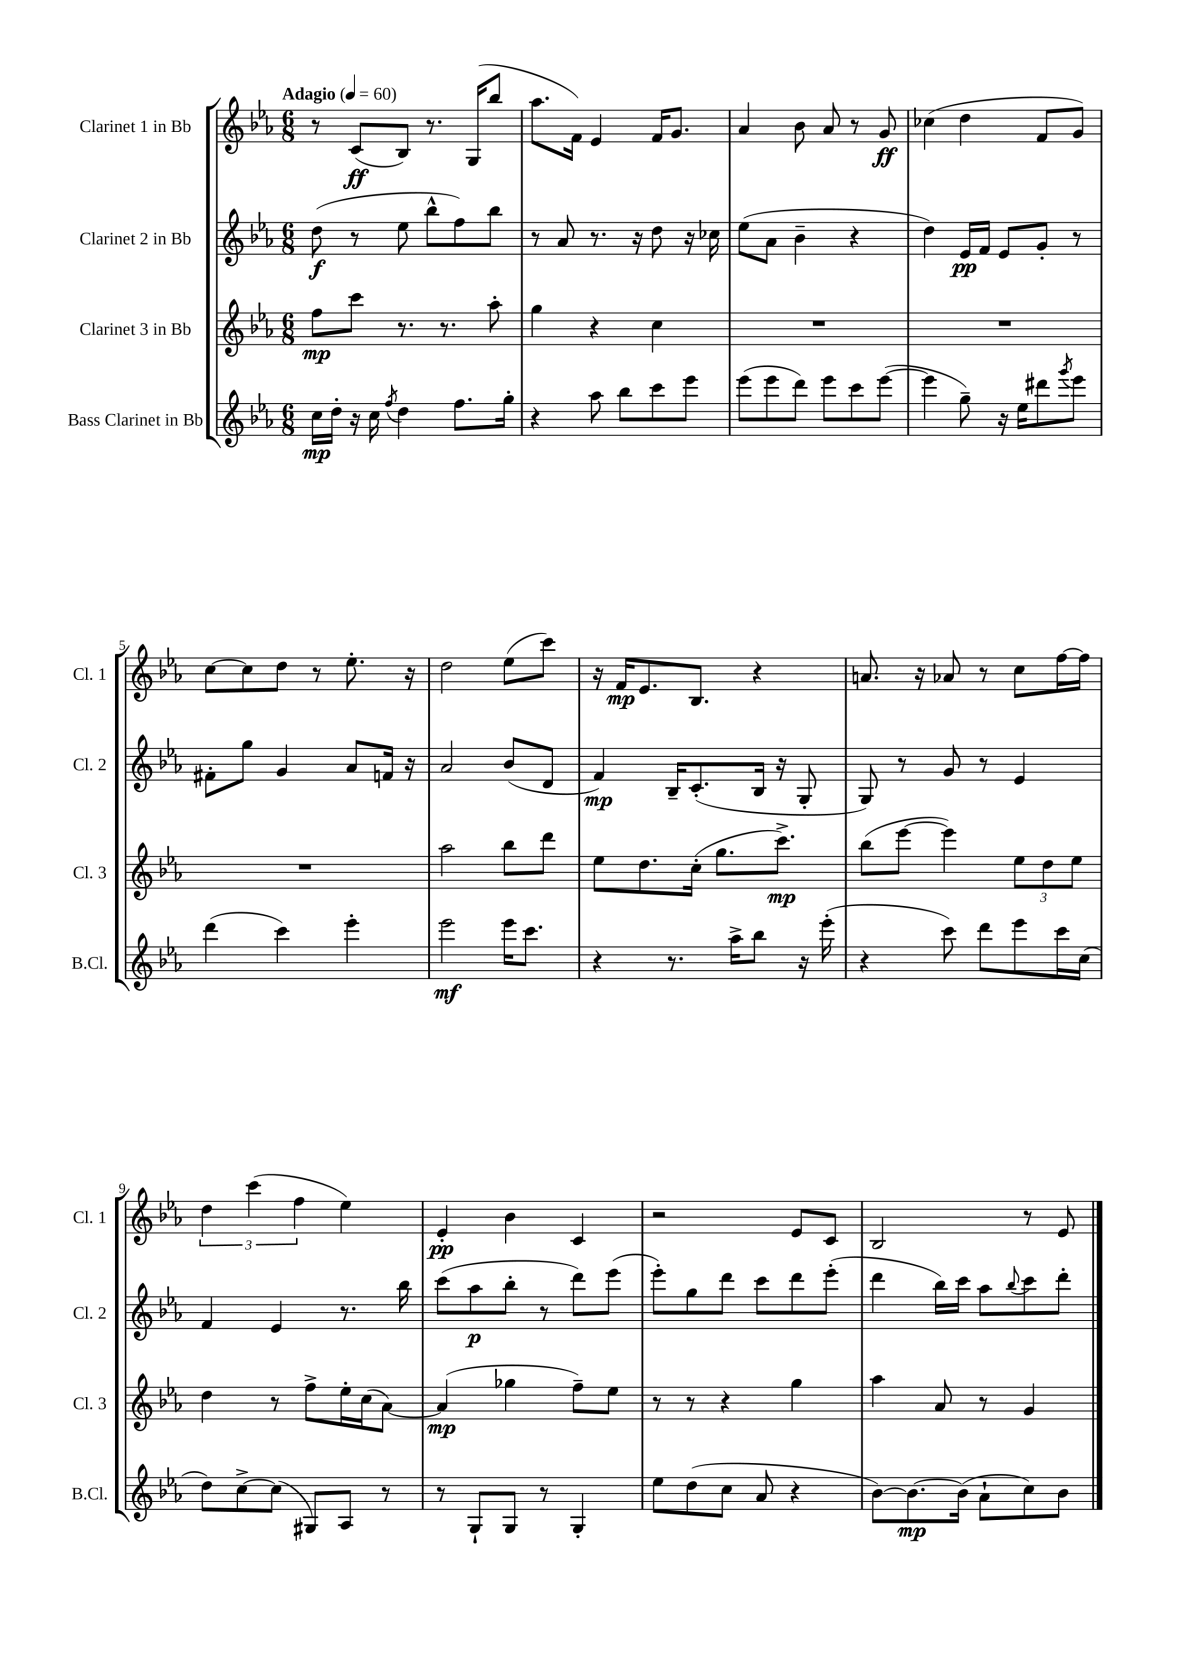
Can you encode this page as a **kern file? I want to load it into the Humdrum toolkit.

**kern	**dynam	**kern	**dynam	**kern	**dynam	**kern	**dynam
*part4	*part4	*part3	*part3	*part2	*part2	*part1	*part1
*staff4	*staff4	*staff3	*staff3	*staff2	*staff2	*staff1	*staff1
*I"Bass Clarinet in Bb	*	*I"Clarinet 3 in Bb	*	*I"Clarinet 2 in Bb	*	*I"Clarinet 1 in Bb	*
*I'B.Cl.	*	*I'Cl. 3	*	*I'Cl. 2	*	*I'Cl. 1	*
*clefG2	*	*clefG2	*	*clefG2	*	*clefG2	*
*k[b-e-a-]	*	*k[b-e-a-]	*	*k[b-e-a-]	*	*k[b-e-a-]	*
*M6/8	*	*M6/8	*	*M6/8	*	*M6/8	*
*MM60	*	*MM60	*	*MM60	*	*MM60	*
=1	=1	=1	=1	=1	=1	=1	=1
!	!	!	!	!	!	!LO:TX:a:B:t=Adagio	!
16cc\LL	mp	8ff\L	mp	(8dd\	f	8r	.
16dd'\JJ	.	.	.	.	.	.	.
16r	.	8ccc\J	.	8r	.	(8c/L	ff
16cc\	.	.	.	.	.	.	.
8qff/	.	.	.	.	.	.	.
4dd\	.	8.r	.	8ee-\	.	8B-/J)	.
.	.	.	.	8bb-^^\L	.	8.r	.
.	.	8.r	.	.	.	.	.
8.ff\L	.	.	.	8ff\)	.	.	.
.	.	.	.	.	.	(16G/KL	.
.	.	8aa-'\	.	8bb-\J	.	8bb-/J	.
16gg'\Jk	.	.	.	.	.	.	.
=2	=2	=2	=2	=2	=2	=2	=2
4r	.	4gg\	.	8r	.	8.aa-\L	.
.	.	.	.	8a-/	.	.	.
.	.	.	.	.	.	16f\Jk)	.
8aa-\	.	4r	.	8.r	.	4e-/	.
8bb-\L	.	.	.	.	.	.	.
.	.	.	.	16r	.	.	.
8ccc\	.	4cc\	.	8dd\	.	16f/KL	.
.	.	.	.	.	.	8.g/J	.
8eee-\J	.	.	.	16r	.	.	.
.	.	.	.	16cc-X\	.	.	.
=3	=3	=3	=3	=3	=3	=3	=3
(8eee-\L	.	2.r	.	(8ee-\L	.	4a-/	.
8eee-\	.	.	.	8a-\J	.	.	.
8ddd\J)	.	.	.	4b-~\	.	8b-\	.
8eee-\L	.	.	.	.	.	8a-/	.
8ccc\	.	.	.	4r	.	8r	.
([8eee-\J	.	.	.	.	.	8g/	ff
=4	=4	=4	=4	=4	=4	=4	=4
4eee-\]	.	2.r	.	4dd\)	.	(4cc-X\	.
8gg~\)	.	.	.	16e-/LL	pp	4dd\	.
.	.	.	.	16f/JJ	.	.	.
16r	.	.	.	8e-/L	.	.	.
16ee-\KL	.	.	.	.	.	.	.
8ddd#X\	.	.	.	8g'/J	.	8f/L	.
8qggg/	.	.	.	.	.	.	.
8eee-\J	.	.	.	8r	.	8g/J)	.
!!LO:LB:g=z
=5	=5	=5	=5	=5	=5	=5	=5
(4ddd\	.	2.r	.	8f#X'\L	.	[8cc\L	.
.	.	.	.	8gg\J	.	8cc\]	.
4ccc\)	.	.	.	4g/	.	8dd\J	.
.	.	.	.	.	.	8r	.
4eee-'\	.	.	.	8a-/L	.	8.ee-'\	.
.	.	.	.	16fn/Jk	.	.	.
.	.	.	.	16r	.	16r	.
=6	=6	=6	=6	=6	=6	=6	=6
2eee-\	mf	2aa-\	.	2a-/	.	2dd\	.
16eee-\KL	.	8bb-\L	.	(8b-/L	.	(8ee-\L	.
8.ccc\J	.	.	.	.	.	.	.
.	.	8ddd\J	.	8d/J	.	8ccc\J)	.
=7	=7	=7	=7	=7	=7	=7	=7
4r	.	8ee-\L	.	4f/)	mp	16r	.
.	.	.	.	.	.	16f/KL	mp
.	.	8.dd\	.	.	.	8.e-/	.
8.r	.	.	.	16B-~/KL	.	.	.
.	.	(16cc'\Jk	.	(8.c'/	.	8.B-/J	.
.	.	8.gg\L	.	.	.	.	.
16aa-^\KL	.	.	.	.	.	.	.
8bb-\J	.	.	.	16B-/Jk	.	4r	.
.	.	8.ccc^\J)	mp	16r	.	.	.
16r	.	.	.	8G'/	.	.	.
(16eee-'\	.	.	.	.	.	.	.
=8	=8	=8	=8	=8	=8	=8	=8
4r	.	(8bb-\L	.	8G/)	.	8.an/	.
.	.	[8eee-\J	.	8r	.	.	.
.	.	.	.	.	.	16r	.
8ccc\)	.	4eee-\])	.	8g/	.	8a-X/	.
8ddd\L	.	.	.	8r	.	8r	.
8eee-\	.	12ee-\L	.	4e-/	.	8cc\L	.
.	.	12dd\	.	.	.	.	.
16ccc\L	.	.	.	.	.	[16ff\L	.
.	.	12ee-\J	.	.	.	.	.
(16cc\JJ	.	.	.	.	.	16ff\JJ]	.
!!LO:LB:g=z
=9	=9	=9	=9	=9	=9	=9	=9
8dd\L)	.	4dd\	.	4f/	.	6dd\	.
[8cc^\	.	.	.	.	.	.	.
.	.	.	.	.	.	(6ccc\	.
(8cc\J]	.	8r	.	4e-/	.	.	.
.	.	.	.	.	.	6ff\	.
8G#X/L)	.	8ff^\L	.	.	.	.	.
8A-/J	.	16ee-'\L	.	8.r	.	4ee-\)	.
.	.	(16cc\J	.	.	.	.	.
8r	.	[8a-\J)	.	.	.	.	.
.	.	.	.	16bb-\	.	.	.
=10	=10	=10	=10	=10	=10	=10	=10
8r	.	(4a-/]	mp	(8ccc\L	.	4e-'/	pp
8G`/L	.	.	.	8aa-\	p	.	.
8G/J	.	4gg-X\	.	8bb-'\J	.	4b-\	.
8r	.	.	.	8r	.	.	.
4G'/	.	8ff~\L)	.	8ddd\L)	.	4c/	.
.	.	8ee-\J	.	(8eee-\J	.	.	.
=11	=11	=11	=11	=11	=11	=11	=11
8ee-\L	.	8r	.	8eee-'\L)	.	2r	.
(8dd\	.	8r	.	8gg\	.	.	.
8cc\J	.	4r	.	8ddd\J	.	.	.
8a-/	.	.	.	8ccc\L	.	.	.
4r	.	4gg\	.	8ddd\	.	8e-/L	.
.	.	.	.	(8eee-'\J	.	8c/J	.
=12	=12	=12	=12	=12	=12	=12	=12
[8b-\L)	.	4aa-\	.	4ddd\	.	2B-/	.
8.b-\_	mp	.	.	.	.	.	.
.	.	8a-/	.	16bb-\LL)	.	.	.
(16b-\Jk]	.	.	.	16ccc\JJ	.	.	.
8a-`\L	.	8r	.	8aa-\L	.	.	.
.	.	.	.	8qqbb-/	.	.	.
8cc\)	.	4g/	.	8ccc\	.	8r	.
8b-\J	.	.	.	8ddd'\J	.	8e-/	.
==	==	==	==	==	==	==	==
*-	*-	*-	*-	*-	*-	*-	*-
